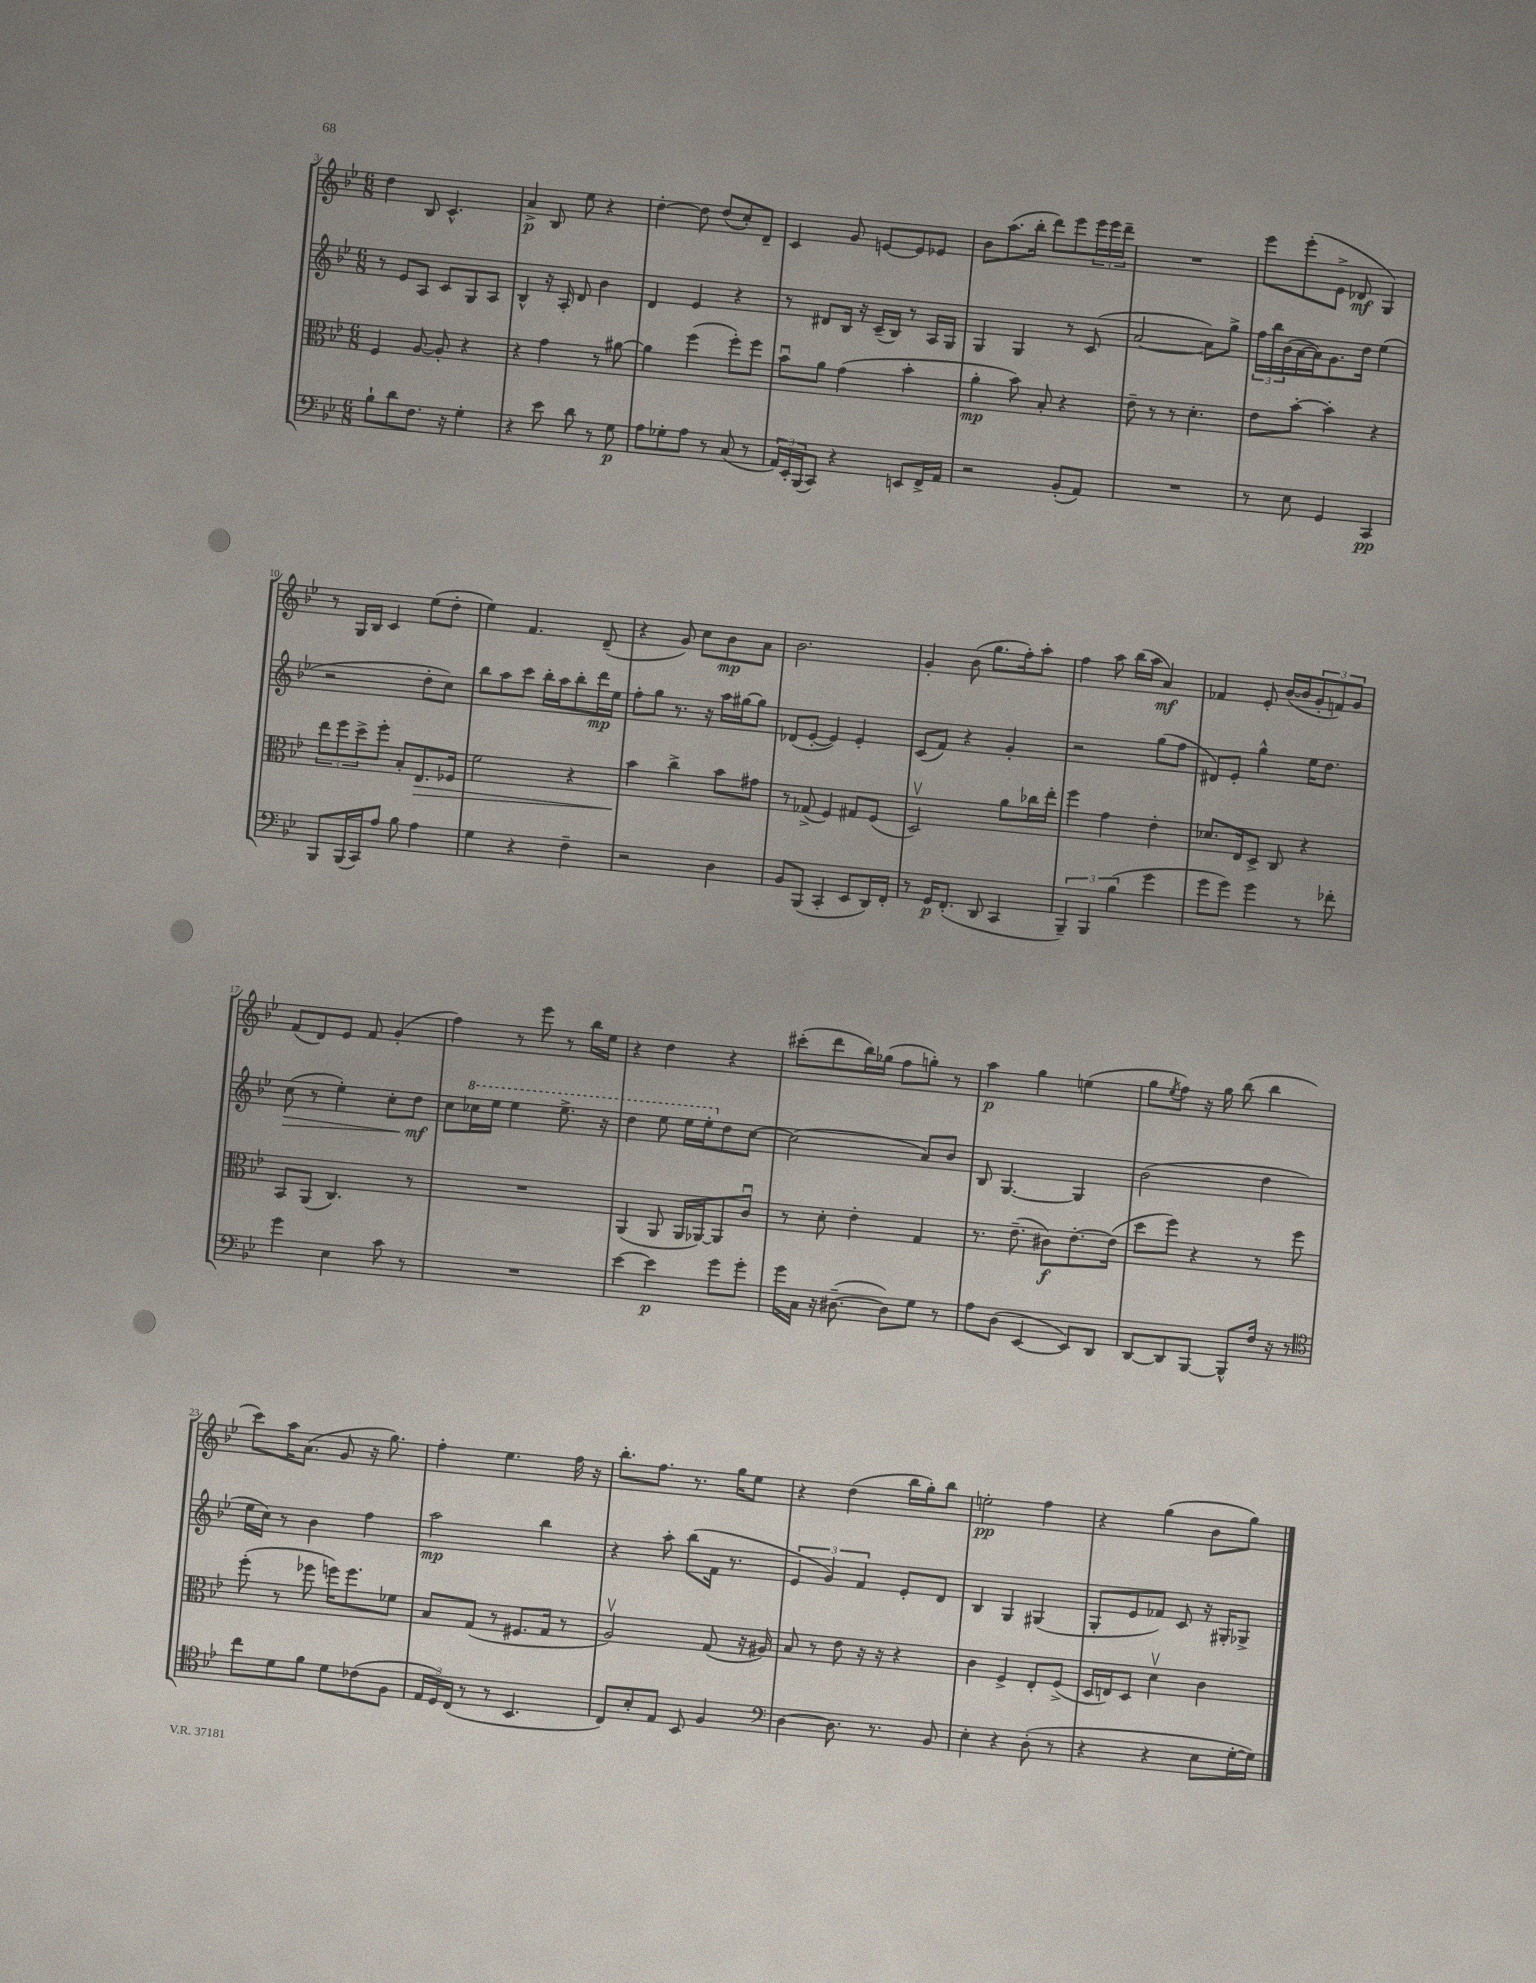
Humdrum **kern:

**kern	**kern	**kern	**kern
*staff4	*staff3	*staff2	*staff1
*clefF4	*clefC3	*clefG2	*clefG2
*k[b-e-]	*k[b-e-]	*k[b-e-]	*k[b-e-]
*M6/8	*M6/8	*M6/8	*M6/8
8B-`	4F	8r	4dd
8d	.	8e-	.
8.F	[8A	8A	8B-
.	8A']	8c	4.c^^
16r	.	.	.
4G'	4r	8G	.
.	.	8A	.
=	=	=	=
4r	4r	4B-^^	4a^
8e-	4g	16r	8B-
.	.	16A'	.
8d	.	8d	8ee-
8r	8r	4b-	4r
8G	[8a#	.	.
=	=	=	=
8A	4a#]	4d	[4dd'
8G-'	.	.	.
8A	(4ff	4e-	8dd]
8r	.	.	(8dd
(8C	8ff')	4r	8cc')
8r	8ff	.	8d~
=	=	=	=
24AA)	8b-u	8r	4c
24EE-'	.	.	.
(24BBB-	.	.	.
8CC)	8a	8d#	.
4r	(4g	16B-	8g
.	.	16r	.
.	.	(16c~	[8e
.	.	16B-)	.
8EE	4b-'	8r	8e]
16FF^	.	16A	8e-
16AA	.	16G	.
=	=	=	=
2r	4a'	4G	8b-
.	.	.	(8.aa
.	8b-)	4G	.
.	.	.	16bb-'
.	8B-'	.	8ddd)
(8BB-'	4r	8r	8eee-
8AA)	.	(8c	24eee-
.	.	.	24eee-
.	.	.	24ddd~
=	=	=	=
2.r	8e-~	[2a	2.r
.	8r	.	.
.	8r	.	.
.	4.d'	.	.
.	.	8a])	.
.	.	8gg^	.
=	=	=	=
8r	8e-	24ff	8eee-
.	.	24bb-	.
.	.	(24b-	.
8E-	[8b-'	[16a	(8eee-'
.	.	16a])	.
4GG	4b-']	8.g	8e-^
.	.	.	8d-
.	.	16dd	.
4CC	4r	(4ee-	4G)
=	=	=	=
8BBB-	12ee-	2r	8r
.	12ff	.	.
(16BBB-	.	.	16G
.	12dd^	.	.
16CC)	.	.	16B-
8A	8ff'	.	4c
8B-	8B-'	.	.
4A	8.E-	8dd'	(8ee-
.	.	8cc)	8dd'
.	16F-	.	.
=	=	=	=
4G	2f	8bb-	4ee-)
.	.	8aa	.
4r	.	8ccc	4.f
.	.	16bb-'	.
.	.	16aa	.
4F~	4r	8bb-'	.
.	.	16ddd	(8d~
.	.	16ee-	.
=	=	=	=
2r	4b-	8ff'	4r
.	.	8gg	.
.	4cc^	8.r	8g)
.	.	.	8cc
.	.	16r	.
4D	8b-	16aa	8b-
.	.	[16gg#	.
.	8g#	8gg#]	8a
=	=	=	=
8BB-	8r	(8d-	2.b-
(8BBB-	(8G-^	[8e-'	.
4CC'	4F)	4e-])	.
8EE-	8G#	4e-'	.
16DD)	(8F	.	.
16FF'	.	.	.
=	=	=	=
8r	2Dv)	(8c	4g'
16GG	.	8f)	.
(8.FF'	.	.	.
.	.	4r	(8b-
8DD	.	.	8.gg
4CC	8a	4g'	.
.	.	.	16ff')
.	16cc-	.	8aa'
.	16ee-'	.	.
=	=	=	=
6BBB-~)	4ff	2r	4ff
6BBB-	.	.	.
.	4g	.	8aa
(6B-	.	.	.
.	.	.	(16bb-
.	.	.	16aa
4g	4e-'	(8gg	4a)
.	.	8ff	.
=	=	=	=
8g	8.d-	8d#)	4f-
8g)	.	8e-'	.
.	16E-	.	.
4g	8D^	4gg^^	8e-'
.	8C	.	([16b-
.	.	.	16b-]
8r	4r	16ee-	12g'
.	.	8.dd	.
.	.	.	12f)
8f-'	.	.	.
.	.	.	12g
=	=	=	=
4g	8BB-	(8cc	(8f
.	(8AA	8r	8d)
4E-	4.C)	4ee-')	8e-
.	.	.	8f
8c	.	8cc'	(4g'
8r	8r	8dd	.
=	=	=	=
2.r	2.r	8cc	4ff)
.	.	16ccc-	.
.	.	16eee-	.
.	.	4eee-	8r
.	.	.	8eee-
.	.	8.eee-^	8r
.	.	.	16bb-
.	.	16r	16ee-
=	=	=	=
[4e-	(4AA	4ddd	4r
4e-]	8AA	8eee-	4dd
.	16AA	16eee-	.
.	[16AA-)	16eee-'	.
8g	8AA-]	8dd	4r
8g'	8cu	[8cc	.
=	=	=	=
16g	8r	(2cc]	(8ccc#'
16C	.	.	.
16r	8d'	.	8ddd
([8.D#~	.	.	.
.	4e-'	.	16bb-)
.	.	.	(16gg-
8D#])	.	.	8ff
8G	4G	8a)	8gg')
8r	.	8b-	8r
=	=	=	=
8A	8.r	8B-	4aa
(8D	.	[4.G	.
.	(8.e-~	.	.
[4EE-	.	.	4gg
.	8c#)	.	.
8EE-])	[8.e-'	4G]	(4ee
8DD	.	.	.
.	(16e-]	.	.
=	=	=	=
[8DD	8dd	(2b-	8gg
.	.	.	8qee-
8DD]	8ff)	.	8ff)
[8BBB-	4r	.	16r
.	.	.	16gg
8BBB-^^]	.	.	(8bb-
16F	8r	4dd	4bb-
16r	.	.	.
8r	8ff	.	.
=	=	=	=
*clefC4	*	*	*
8cc	(8ff'	16ee-	8ccc)
.	.	16cc)	.
8d	8r	8r	16aa
.	.	.	(8.a
8f	8ff-	4b-	.
8d	16ff)	.	8g
.	8.ff	.	.
(8c-	.	4ff	16r
.	.	.	8.gg)
8F	8f-	.	.
=	=	=	=
24E-	8B-	2aa	4ff'
24D)	.	.	.
(24C	.	.	.
8r	(8G	.	.
8r	8r	.	4.ee-
4.BB-	8.F#	.	.
.	.	4bb-	.
.	16G	.	.
.	8r	.	16ff
.	.	.	16r
=	=	=	=
8C)	2Av)	4r	8.bb-'
8B-'	.	.	.
.	.	.	8.ff
8E-	.	8aa'	.
8BB-	.	(8bb-	8.r
4F	(8G	16f	.
.	.	8.r	16gg
.	16r	.	8ee-
.	16A#)	.	.
=	=	=	=
*clefF4	*	*	*
[4D	8B-	6e-	4r
.	8r	.	.
.	.	6g)	.
8.D]	8e-	.	(4dd
.	.	6f	.
.	16r	.	.
8.r	16r	.	.
.	4r	8e-'	16bb-
.	.	.	16gg')
8BB-	.	8d	8bb-
=	=	=	=
4E-'	4c	4B-	2ee'
4r	4F^	4G	.
(8D'	8E-'	(4G#	4ff
8r	(8F^	.	.
=	=	=	=
4r	16D	8G'	4r
.	16E)	.	.
.	8D	8e-	.
4r	4dv	8f-)	(4gg
.	.	8c	.
8E-	4c	16r	8b-
.	.	16G#'	.
[16G'	.	8G-^	8gg)
16G])	.	.	.
==	==	==	==
*-	*-	*-	*-
